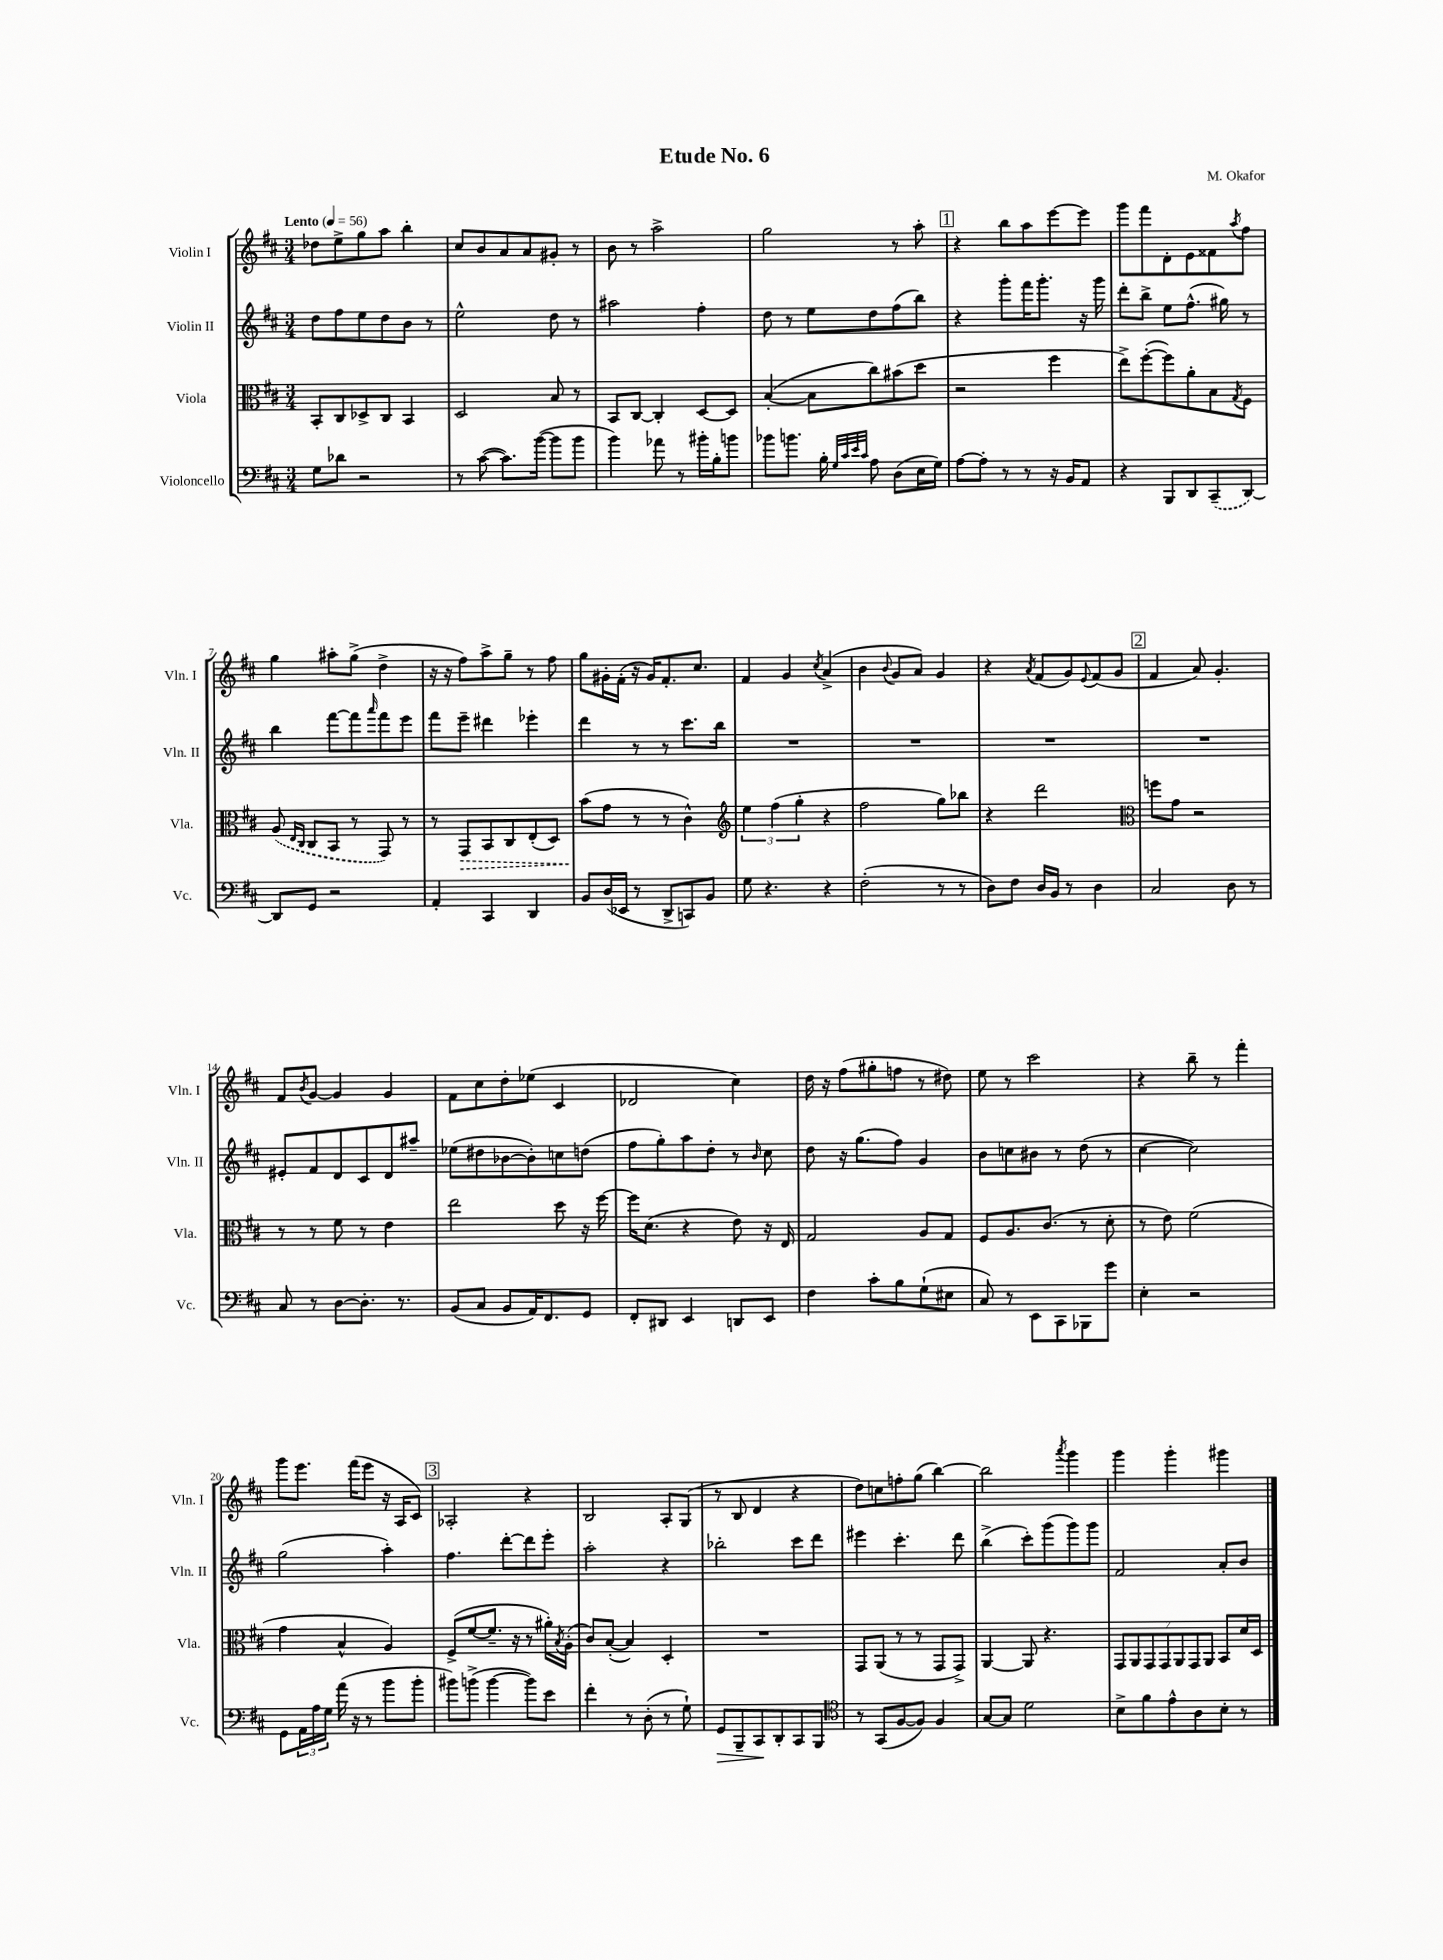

**kern	**kern	**kern	**kern
*staff4	*staff3	*staff2	*staff1
*clefF4	*clefC3	*clefG2	*clefG2
*k[f#c#]	*k[f#c#]	*k[f#c#]	*k[f#c#]
*M3/4	*M3/4	*M3/4	*M3/4
*MM56	*MM56	*MM56	*MM56
8G	8BB'	8dd	8dd-
8d-	8C#	8ff#	8ee^
2r	8D-^	8ee	8gg
.	8C#	8dd	8aa
.	4BB	8b	4bb'
.	.	8r	.
=	=	=	=
8r	2D	2ee^^	8cc#
([8c#	.	.	8b
8.c#])	.	.	8a
.	.	.	8a
([16b	.	.	.
8b]	8B	8dd	8g#'
8b	8r	8r	8r
=	=	=	=
4b)	8BB	2aa#	8b
.	[8C#	.	8r
8a-	4C#']	.	2aa^
8r	.	.	.
16b#'	[8D	4ff#'	.
16B'	.	.	.
8b	8D]	.	.
=	=	=	=
8b-	([4B'	8dd	2gg
8.b	.	8r	.
.	8B]	8ee	.
16B'	.	.	.
32qqG	.	.	.
32qqc#	.	.	.
32qqe	.	.	.
32qqc#	.	.	.
8A	8cc#)	8dd	.
(8D	(8b#	(8ff#	8r
16E	8dd	8bb)	8aa'
16G)	.	.	.
=	=	=	=
[8A	2r	4r	4r
8A']	.	.	.
8r	.	8ggg'	8bb
8r	.	16fff#	8aa
.	.	8.ggg'	.
16r	4ff#	.	[8eee
16BB	.	.	.
8AA	.	16r	8eee]
.	.	16ggg	.
=	=	=	=
4r	8ee^)	8ddd'	8ggg
.	([8ff#'	8bb^	8fff#
8BBB	8ff#])	8ee	8d'
8DD	8a'	(8.ff#^^	8e
(8CC#~	8B	.	8f##
.	.	16gg#)	.
.	8qG	.	8qaa
[8DD)	8F#	8r	8ff#
=	=	=	=
8DD]	(8A	4bb	4gg
.	16qqE	.	.
.	16qqC#	.	.
8GG	8C#	.	.
2r	8BB	[8fff#	8aa#'
.	8r	8fff#]	(8gg^
.	.	16qqaaa	.
.	8GG)	8fff#	4dd^
.	8r	8eee	.
=	=	=	=
4AA'	8r	8fff#	16r
.	.	.	16r
.	8GG	8eee~	8ff#)
4CC#	8BB	4ddd#	8aa^
.	8C#	.	8gg~
4DD	(8E'	4eee-'	8r
.	8D)	.	8ff#
=	=	=	=
8BB	(8b	4ddd	8gg
(16D	8g	.	16g#'
16EE-	.	.	(16f#'
8r	8r	8r	16r
.	.	.	16g#)
8DD^	8r	8r	8.f#'
8CC)	4c#^^)	8.ccc#	.
.	.	.	8.cc#
8BB	.	.	.
.	.	16bb	.
=	=	=	=
*	*clefG2	*	*
8G	6ee	2.r	4f#
4.r	.	.	.
.	(6ff#	.	.
.	.	.	4g
.	6gg'	.	.
.	.	.	8qcc#
4r	4r	.	(4a^
=	=	=	=
(2F#'	2ff#	2.r	4b
.	.	.	8qqb
.	.	.	8g
.	.	.	8a)
8r	8gg)	.	4g
8r	8bb-	.	.
=	=	=	=
8D)	4r	2.r	4r
8F#	.	.	.
.	.	.	8qa
16D	2ddd	.	(8f#
16BB	.	.	.
8r	.	.	8g)
.	.	.	8qqe
4D	.	.	(8f#
.	.	.	8g
=	=	=	=
*	*clefC3	*	*
2C#	8ff	2.r	4f#
.	8g	.	.
.	2r	.	8a)
.	.	.	4.g'
8D	.	.	.
8r	.	.	.
=	=	=	=
8C#	8r	8e#'	8f#
.	.	.	8qb
8r	8r	8f#	[8g
[8D	8f#	8d	4g]
8.D']	8r	8c#	.
.	4e	8d	4g
8.r	.	.	.
.	.	8aa#~	.
=	=	=	=
(8BB	2ee	(8ee-	8f#
8C#	.	8dd#	8cc#
8BB	.	[8b-	8dd'
16AA)	.	8b-'])	(8ee-
8.FF#	.	.	.
.	8dd	8cc	4c#
8GG	16r	(8dd	.
.	[16ff#	.	.
=	=	=	=
8FF#'	16ff#]	8ff#	2d-
.	(8.d	.	.
8DD#	.	8gg')	.
4EE	4r	8aa	.
.	.	8dd'	.
8DD	8e)	8r	4cc#)
.	.	16qqb	.
8EE	16r	8cc#	.
.	16E	.	.
=	=	=	=
4F#	2G	8dd	16dd
.	.	.	16r
.	.	16r	(8ff#
.	.	(8.gg	.
8c#'	.	.	8gg#'
8B	.	8ff#)	8ff
(8G`	8A	4g	8r
8E#	8G	.	8dd#)
=	=	=	=
8C#)	8F#	8b	8ee
8r	8.A	8cc	8r
8EE	.	8b#	2ccc#
.	(8.c#	.	.
8CC#	.	8r	.
8BBB-	8r	(8dd	.
8g	8d'	8r	.
=	=	=	=
4E'	8r	[4cc#	4r
.	8e)	.	.
2r	(2f#	2cc#])	8bb~
.	.	.	8r
.	.	.	4fff#'
=	=	=	=
8GG	4g	(2gg	8ggg
24AA	.	.	8.eee
24A	.	.	.
24G	.	.	.
(16a	4B^^	.	.
16r	.	.	(16fff#
8r	.	.	8eee
8b	4A)	4aa')	16r
.	.	.	16A
8b'	.	.	8c#)
=	=	=	=
8b#)	(8F#^	4.ff#	2A-'
(8b^	[8f#	.	.
[4b	8.f#~]	.	.
.	.	[8ddd'	.
.	16r	.	.
8b])	8r	8ddd]	4r
8e	16a#')	8eee'	.
.	8qB	.	.
.	(16A'	.	.
=	=	=	=
4f#'	8c#)	2aa'	2B
.	([8B'	.	.
8r	4B])	.	.
(8D'	.	.	.
8r	4D'	4r	8A'
8G`)	.	.	(8G
=	=	=	=
8GG	2.r	2bb-'	8r
8BBB~	.	.	8B
8CC#	.	.	4d
8DD'	.	.	.
8CC#	.	8ccc#	4r
8BBB	.	8ddd	.
=	=	=	=
*clefC4	*	*	*
8r	8GG	4eee#	8dd)
(8GG	(8AA	.	8cc
[8F#	8r	4.ccc#'	8ff'
8F#])	8r	.	(8gg
4F#	8GG	.	[4bb)
.	8GG^)	8ddd	.
=	=	=	=
[8G	[4AA	(4bb^	2bb]
8G]	.	.	.
2d	8AA]	8ccc#')	.
.	4.r	(8ggg	.
.	.	.	8qaaa
.	.	8ggg)	4ggg
.	.	8ggg	.
=	=	=	=
8B^	14GG	2f#	4ggg
.	14AA	.	.
8f#	.	.	.
.	14GG	.	.
.	14GG	.	.
8e^^	.	.	4ggg'
.	14AA	.	.
.	14GG	.	.
8A	.	.	.
.	14AA	.	.
8B'	8BB	8a'	4ggg#
8r	16d	8b	.
.	16D	.	.
==	==	==	==
*-	*-	*-	*-
